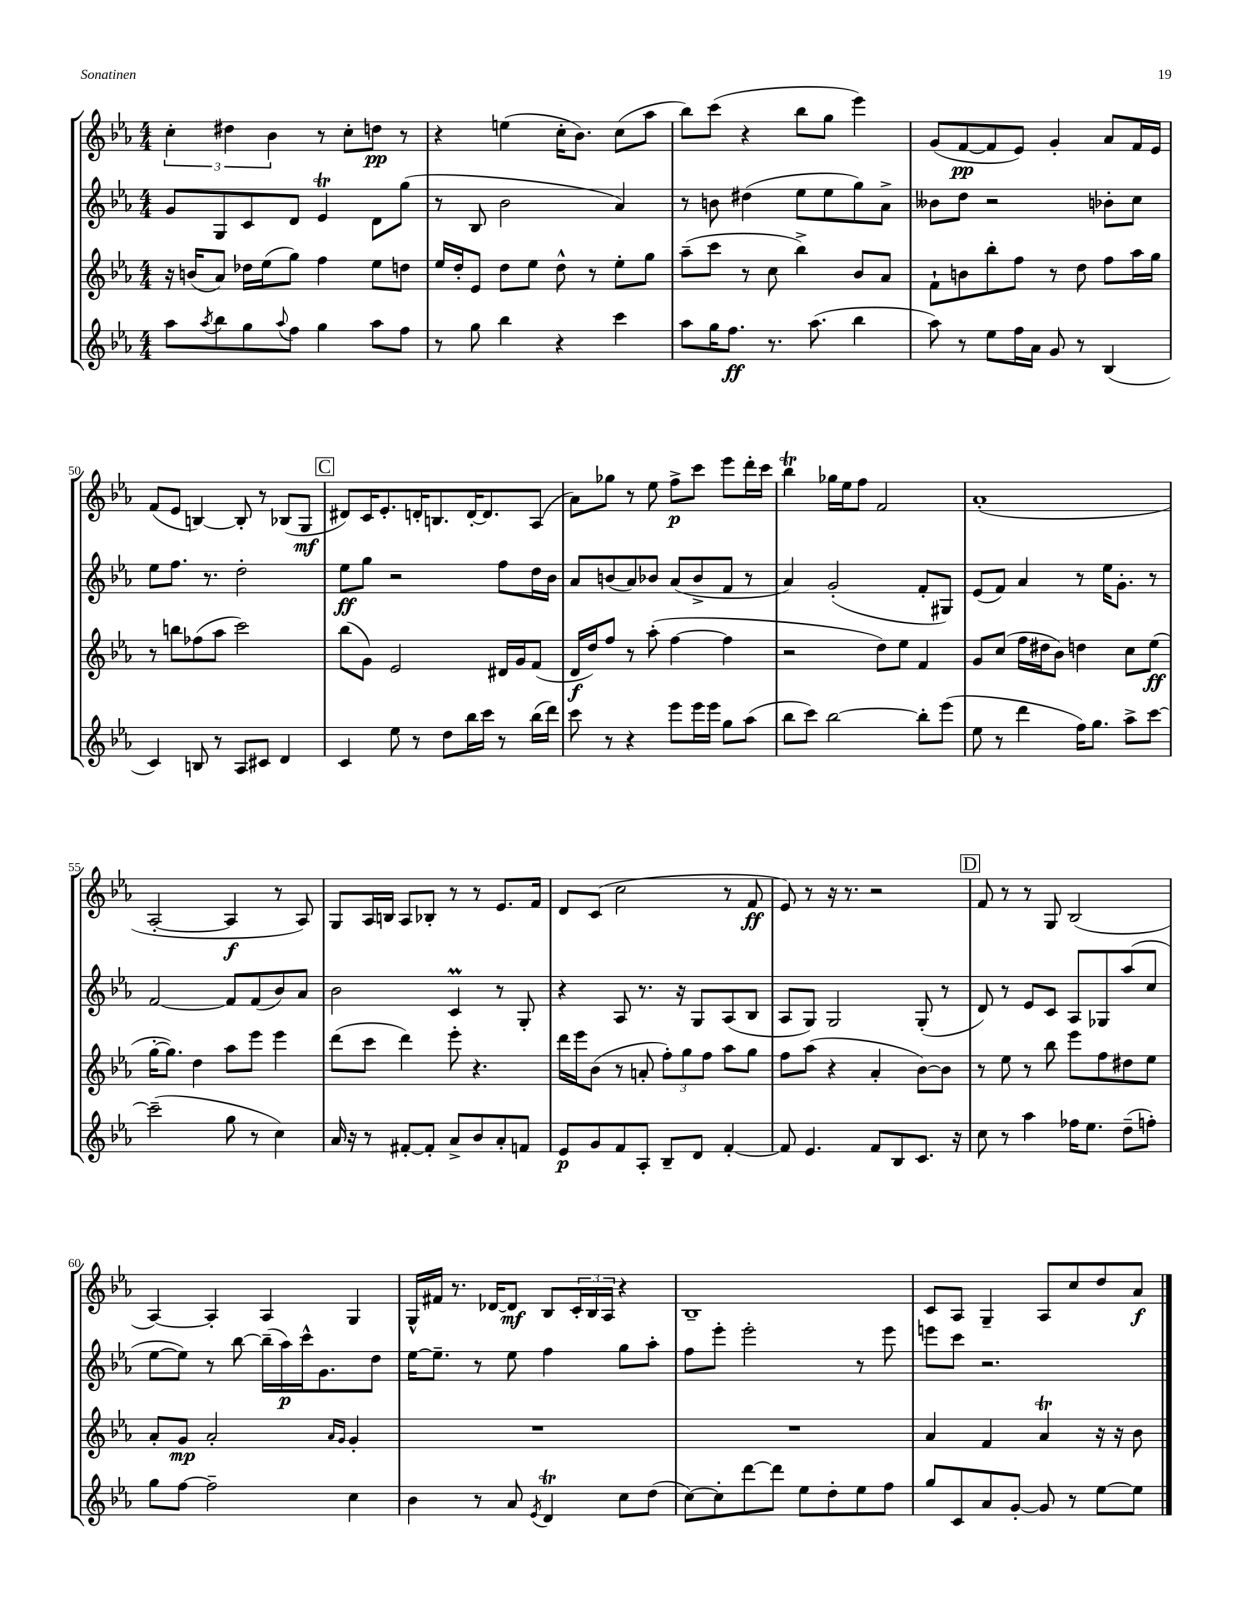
<<
\new StaffGroup <<
\new Staff = "s0" {
    \clef treble \key ees \major \numericTimeSignature \time 4/4
    \tuplet 3/2 { c''4-. dis''4 bes'4 } r8 c''8-. d''8\pp r8 |
    r4 e''4( c''16-. bes'8.) c''8( aes''8 |
    bes''8) c'''8( r4 bes''8 g''8 ees'''4) |
    g'8( f'8~\pp f'8 ees'8) g'4-. aes'8 f'16 ees'16 |
    f'8( ees'8 b4~) b8-. r8 bes8( g8\mf |
    \mark \markup { \box "C" } dis'8) c'16 ees'8.-. d'16-. b8. d'16~-. d'8. aes8( |
    aes'8) ges''8 r8 ees''8 f''8->\p c'''8 ees'''8 d'''16-. c'''16 |
    bes''4\trill ges''16 ees''16 f''8 f'2 |
    aes'1-.( |
    aes2~-. aes4\f r8 aes8) |
    g8 aes16 b16 aes8 bes8-. r8 r8 ees'8. f'16 |
    d'8 c'8( c''2 r8 f'8\ff |
    ees'8) r8 r16 r8. r2 |
    \mark \markup { \box "D" } f'8 r8 r8 g8 bes2( |
    aes4~) aes4-. aes4 g4 |
    g16-^ fis'16 r8. des'16~ des'8\mf bes8 \tuplet 3/2 { c'16-. bes16 aes16 } r4 |
    bes1-- |
    c'8 aes8 g4-- aes8 c''8 d''8 aes'8\f \bar "|." |
}
\new Staff = "s1" {
    \clef treble \key ees \major \numericTimeSignature \time 4/4
    g'8 g8 c'8 d'8 ees'4\trill d'8 g''8( |
    r8 bes8 bes'2 aes'4) |
    r8 b'8 dis''4( ees''8 ees''8 g''8) aes'8-> |
    beses'8 d''8 r2 bes'8-. c''8 |
    ees''8 f''8. r8. d''2-. |
    \mark \markup { \box "C" } ees''8\ff g''8 r2 f''8 d''16 bes'16 |
    aes'8 b'8( aes'8) bes'8 aes'8( bes'8-> f'8 r8 |
    aes'4) g'2-.( f'8-. gis8) |
    ees'8( f'8) aes'4 r8 ees''16 g'8.-. r8 |
    f'2~ f'8 f'8( bes'8) aes'8 |
    bes'2 c'4\prall r8 g8-. |
    r4 aes8 r8. r16 g8 aes8( bes8 |
    aes8 g8) g2 g8-.( r8 |
    \mark \markup { \box "D" } d'8) r8 ees'8 c'8 aes8 ges8 aes''8( c''8 |
    ees''8~ ees''8) r8 bes''8~ bes''16--( aes''16\p) c'''16-^ g'8. d''8 |
    ees''16~ ees''8.-- r8 ees''8 f''4 g''8 aes''8-. |
    f''8 ees'''8-. ees'''2-. r8 ees'''8 |
    e'''8 c'''8 r2. \bar "|." |
}
\new Staff = "s2" {
    \clef treble \key ees \major \numericTimeSignature \time 4/4
    r16 b'16( aes'8) des''16 ees''16( g''8) f''4 ees''8 d''8 |
    ees''16 d''16-. ees'8 d''8 ees''8 d''8-^ r8 ees''8-. g''8 |
    aes''8--( c'''8 r8 c''8 bes''4->) bes'8 aes'8 |
    f'8-! b'8 bes''8-. f''8 r8 d''8 f''8 aes''16 g''16 |
    r8 b''8 fes''8( aes''8 c'''2) |
    \mark \markup { \box "C" } bes''8( g'8) ees'2 dis'16 g'16 f'8( |
    d'16\f d''16) f''8 r8 aes''8-.( f''4~ f''4 |
    r2 d''8) ees''8 f'4 |
    g'8 c''8( f''16 dis''16 bes'8) d''4 c''8 ees''8\ff( |
    g''16~-. g''8.) d''4 aes''8 ees'''8 ees'''4 |
    d'''8( c'''8 d'''4) ees'''8-. r4. |
    d'''16 ees'''16 bes'8( r8 a'8-. \tuplet 3/2 { f''8-.) g''8 f''8 } aes''8 g''8 |
    f''8 aes''8( r4 aes'4-. bes'8~) bes'8 |
    \mark \markup { \box "D" } r8 ees''8 r8 bes''8 ees'''8 f''8 dis''8 ees''8 |
    aes'8-. g'8\mp aes'2-. \grace { aes'16 g'16 } g'4-. |
    R1 |
    R1 |
    aes'4 f'4 aes'4\trill r16 r16 bes'8 \bar "|." |
}
\new Staff = "s3" {
    \clef treble \key ees \major \numericTimeSignature \time 4/4
    aes''8 \acciaccatura { aes''8 } bes''8 g''8 \appoggiatura { aes''8 } f''8 g''4 aes''8 f''8 |
    r8 g''8 bes''4 r4 c'''4 |
    aes''8 g''16 f''8.\ff r8. aes''8.( bes''4 |
    aes''8) r8 ees''8 f''16 aes'16 g'8 r8 bes4( |
    c'4) b8 r8 aes8 cis'8 d'4 |
    \mark \markup { \box "C" } c'4 ees''8 r8 d''8 bes''16 c'''16 r8 bes''16( d'''16) |
    c'''8 r8 r4 ees'''8 ees'''16 ees'''16 g''8 aes''8( |
    bes''8 c'''8) bes''2~ bes''8-. ees'''8( |
    ees''8 r8 d'''4 f''16) g''8. aes''8-> c'''8~ |
    c'''2--( g''8 r8 c''4) |
    aes'16 r16 r8 fis'8~-. fis'8-. aes'8-> bes'8 aes'8-. f'8 |
    ees'8\p g'8 f'8 aes8-. bes8-- d'8 f'4~-. |
    f'8 ees'4. f'8 bes8 c'8. r16 |
    \mark \markup { \box "D" } c''8 r8 aes''4 fes''16 ees''8. d''8--( f''8-.) |
    g''8 f''8~ f''2-- c''4 |
    bes'4 r8 aes'8 \acciaccatura { ees'8 } d'4\trill c''8 d''8( |
    c''8~) c''8-. d'''8~ d'''8 ees''8 d''8-. ees''8 f''8 |
    g''8 c'8 aes'8 g'8~-. g'8 r8 ees''8~ ees''8 \bar "|." |
}
>>
>>
\layout { \context { \Score currentBarNumber = #46 \override BarNumber.break-visibility = ##(#f #t #t) barNumberVisibility = #(every-nth-bar-number-visible 5) } }
